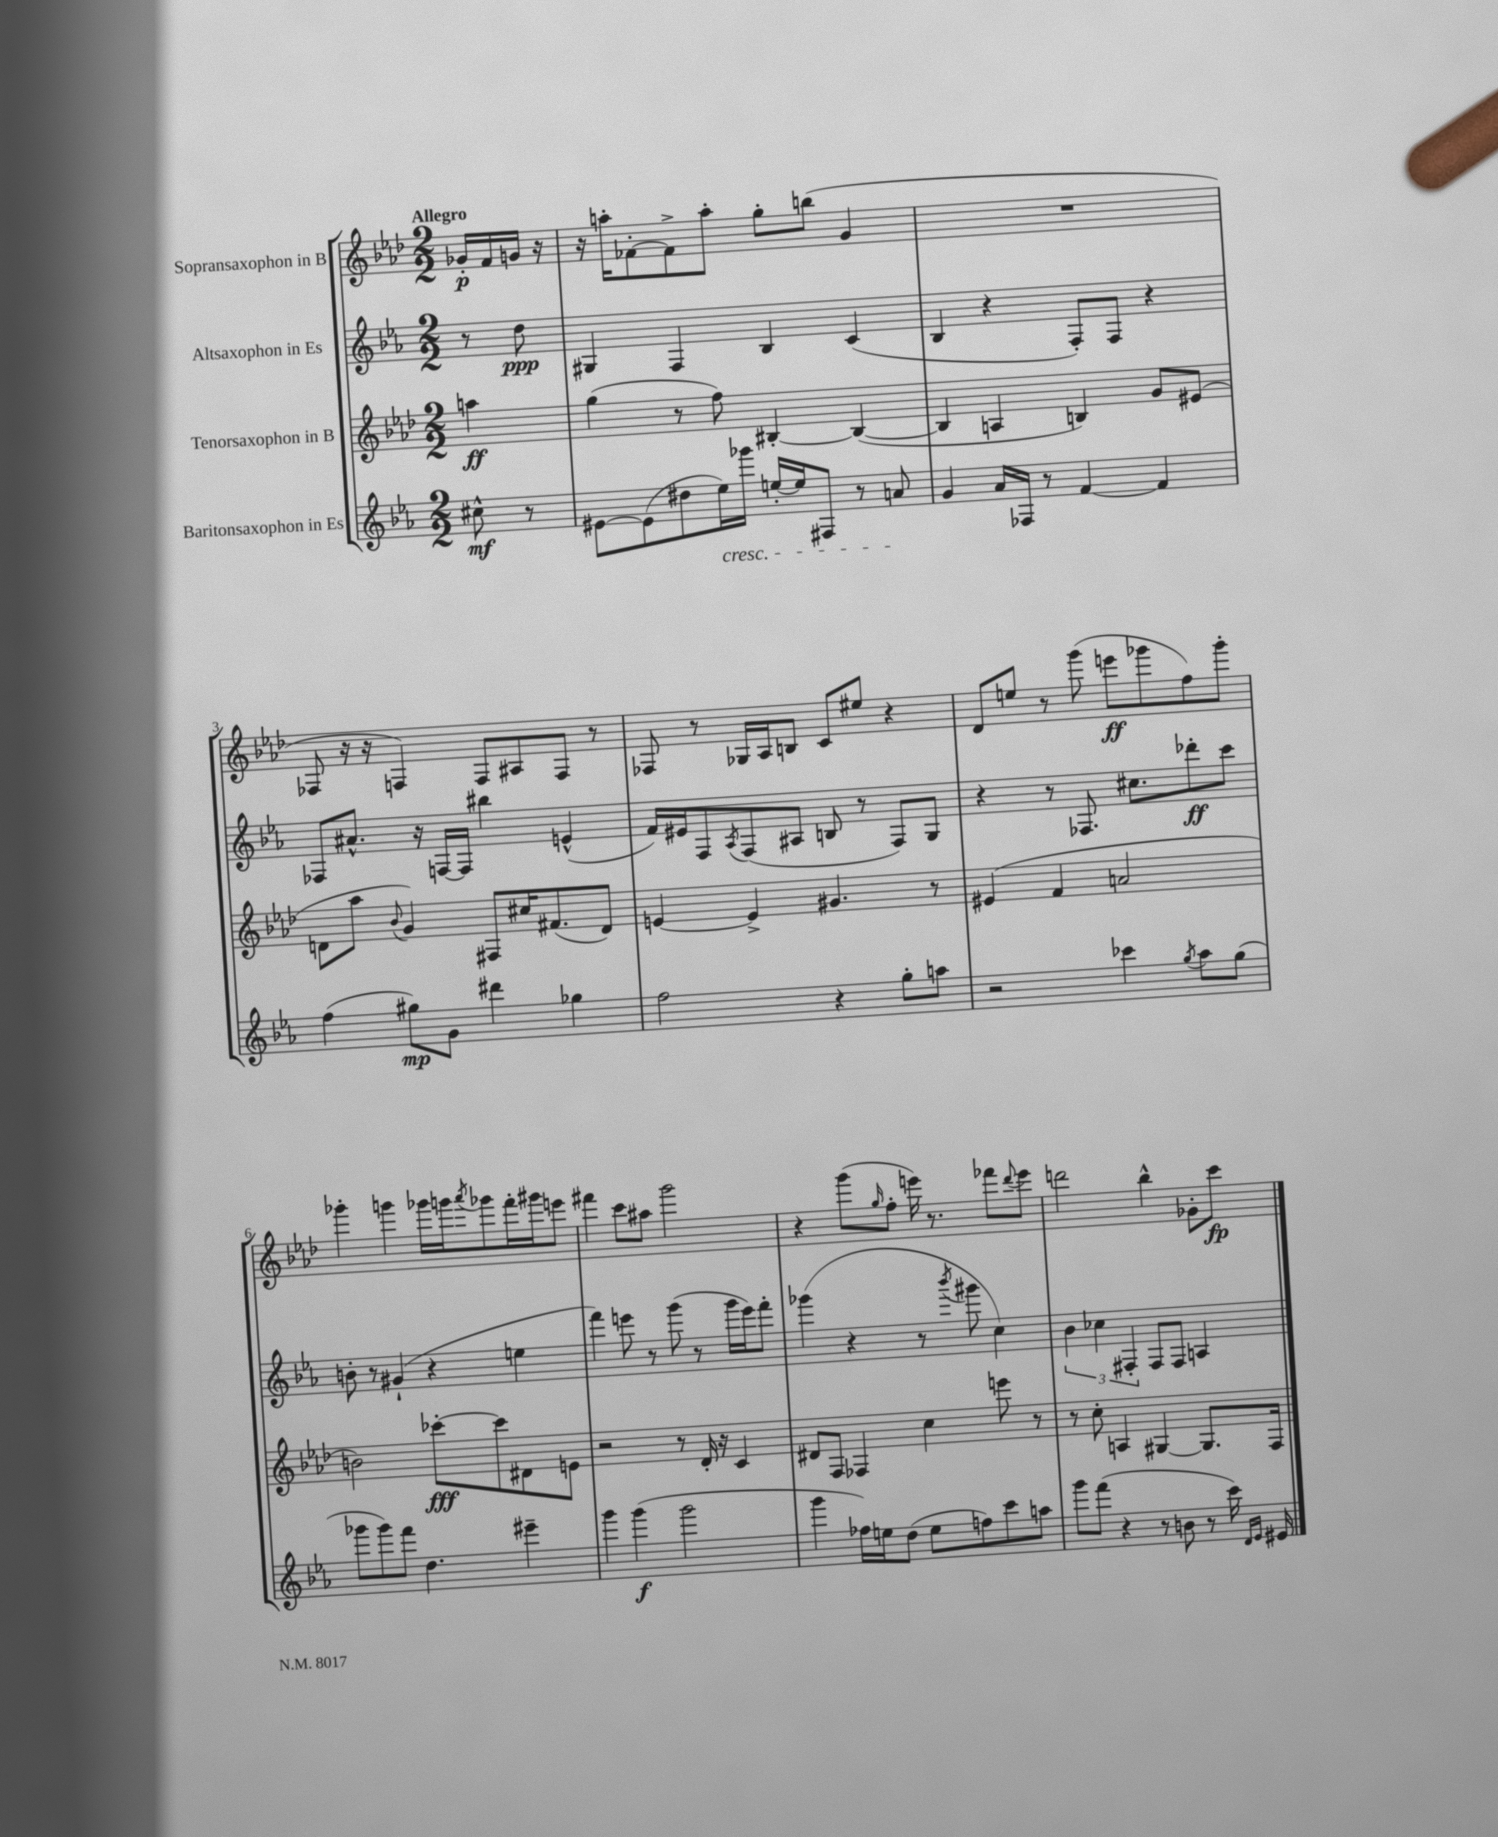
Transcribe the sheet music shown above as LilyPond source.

<<
\new StaffGroup <<
\new Staff = "s0" \with { instrumentName = "Sopransaxophon in B" } {
    \clef treble \key aes \major \numericTimeSignature \time 2/2 \partial 4 \tempo "Allegro"
    ges'16-.\p f'16 g'16 r16 |
    r16 a''16-. fes'8~-. fes'8-> a''8-. g''8-. b''8( g'4 |
    R1 |
    fes8 r16 r16 f4) f8 ais8 f8 r8 |
    fes8 r8 ges16 aes16 b8 c'8 eis''8 r4 |
    des'8 e''8 r8 g'''8( e'''8\ff ges'''8 f''8) ges'''8-. |
    ges'''4-. g'''4 ges'''16 g'''16 \acciaccatura { aes'''8 } ges'''8 f'''16-. gis'''16 e'''8 |
    fis'''4 c'''8 ais''8 g'''2 |
    r4 g'''8( \grace { g''16 } f''8-. e'''16) r8. fes'''8 \appoggiatura { des'''8 } e'''8 |
    d'''2 bes''4-^ ges'8-. c'''8\fp \bar "|." |
}
\new Staff = "s1" \with { instrumentName = "Altsaxophon in Es" } {
    \clef treble \key ees \major \numericTimeSignature \time 2/2 \partial 4
    r8 d''8\ppp |
    gis4 f4 bes4 c'4( |
    bes4 r4 f8-.) f8 r4 |
    fes8 ais'8.-^ r16 f16~ f16 bis''4 e'4-^( |
    f'16) eis'16 f8 \acciaccatura { aes8 } f8( ais8 b8 r8 f8) g8 |
    r4 r8 fes8. cis''8. des'''8-.\ff c'''8 |
    b'8-. r8 gis'4-!( r4 e''4 |
    f'''4) e'''8 r8 g'''8( r8 g'''16 e'''16) f'''8-. |
    ges'''4( r4 r8 \acciaccatura { bes'''8 } gis'''8 c''4) |
    \tuplet 3/2 { bes'4 ces''4 fis4-. } fis8 fis8 a4 \bar "|." |
}
\new Staff = "s2" \with { instrumentName = "Tenorsaxophon in B" } {
    \clef treble \key aes \major \numericTimeSignature \time 2/2 \partial 4
    a''4\ff |
    g''4( r8 f''8) bis4~-. bis4~( |
    bis4 a4 b4) g'8 eis'8( |
    d'8 aes''8 \appoggiatura { bes'8 } g'4) fis8 cis''16 fis'8.( d'8) |
    e'4~ e'4-> gis'4. r8 |
    eis'4( f'4 a'2 |
    b'2) ces'''8~-.\fff ces'''8 dis'8 e'8 |
    r2 r8 des'16-. r16 c'4 |
    dis'8 f8 fes4 c''4 e'''8 r8 |
    r8 c''8-. a4 gis4~ gis8. f16 \bar "|." |
}
\new Staff = "s3" \with { instrumentName = "Baritonsaxophon in Es" } {
    \clef treble \key ees \major \numericTimeSignature \time 2/2 \partial 4
    cis''8-^\mf r8 |
    eis'8~ eis'8( dis''8 ees''16\cresc) ges'''16 e''16~-. e''16 fis8 r8 a'8\! |
    g'4 aes'16 fes16 r8 f'4~ f'4 |
    f''4( gis''8\mp) g'8 dis'''4 ges''4 |
    f''2 r4 g''8-. a''8 |
    r2 ces'''4 \acciaccatura { g''8 } aes''8 g''8( |
    ges'''8 ges'''8) f'''8 d''4. eis'''4-- |
    g'''4 g'''4\f( g'''2 |
    g'''4 fes''16) e''16 d''8( e''8 f''8) c'''8 a''8 |
    g'''8 f'''8( r4 r8 b'8 r8 c'''16) \grace { d'16 ees'16 } eis'16 \bar "|." |
}
>>
>>
